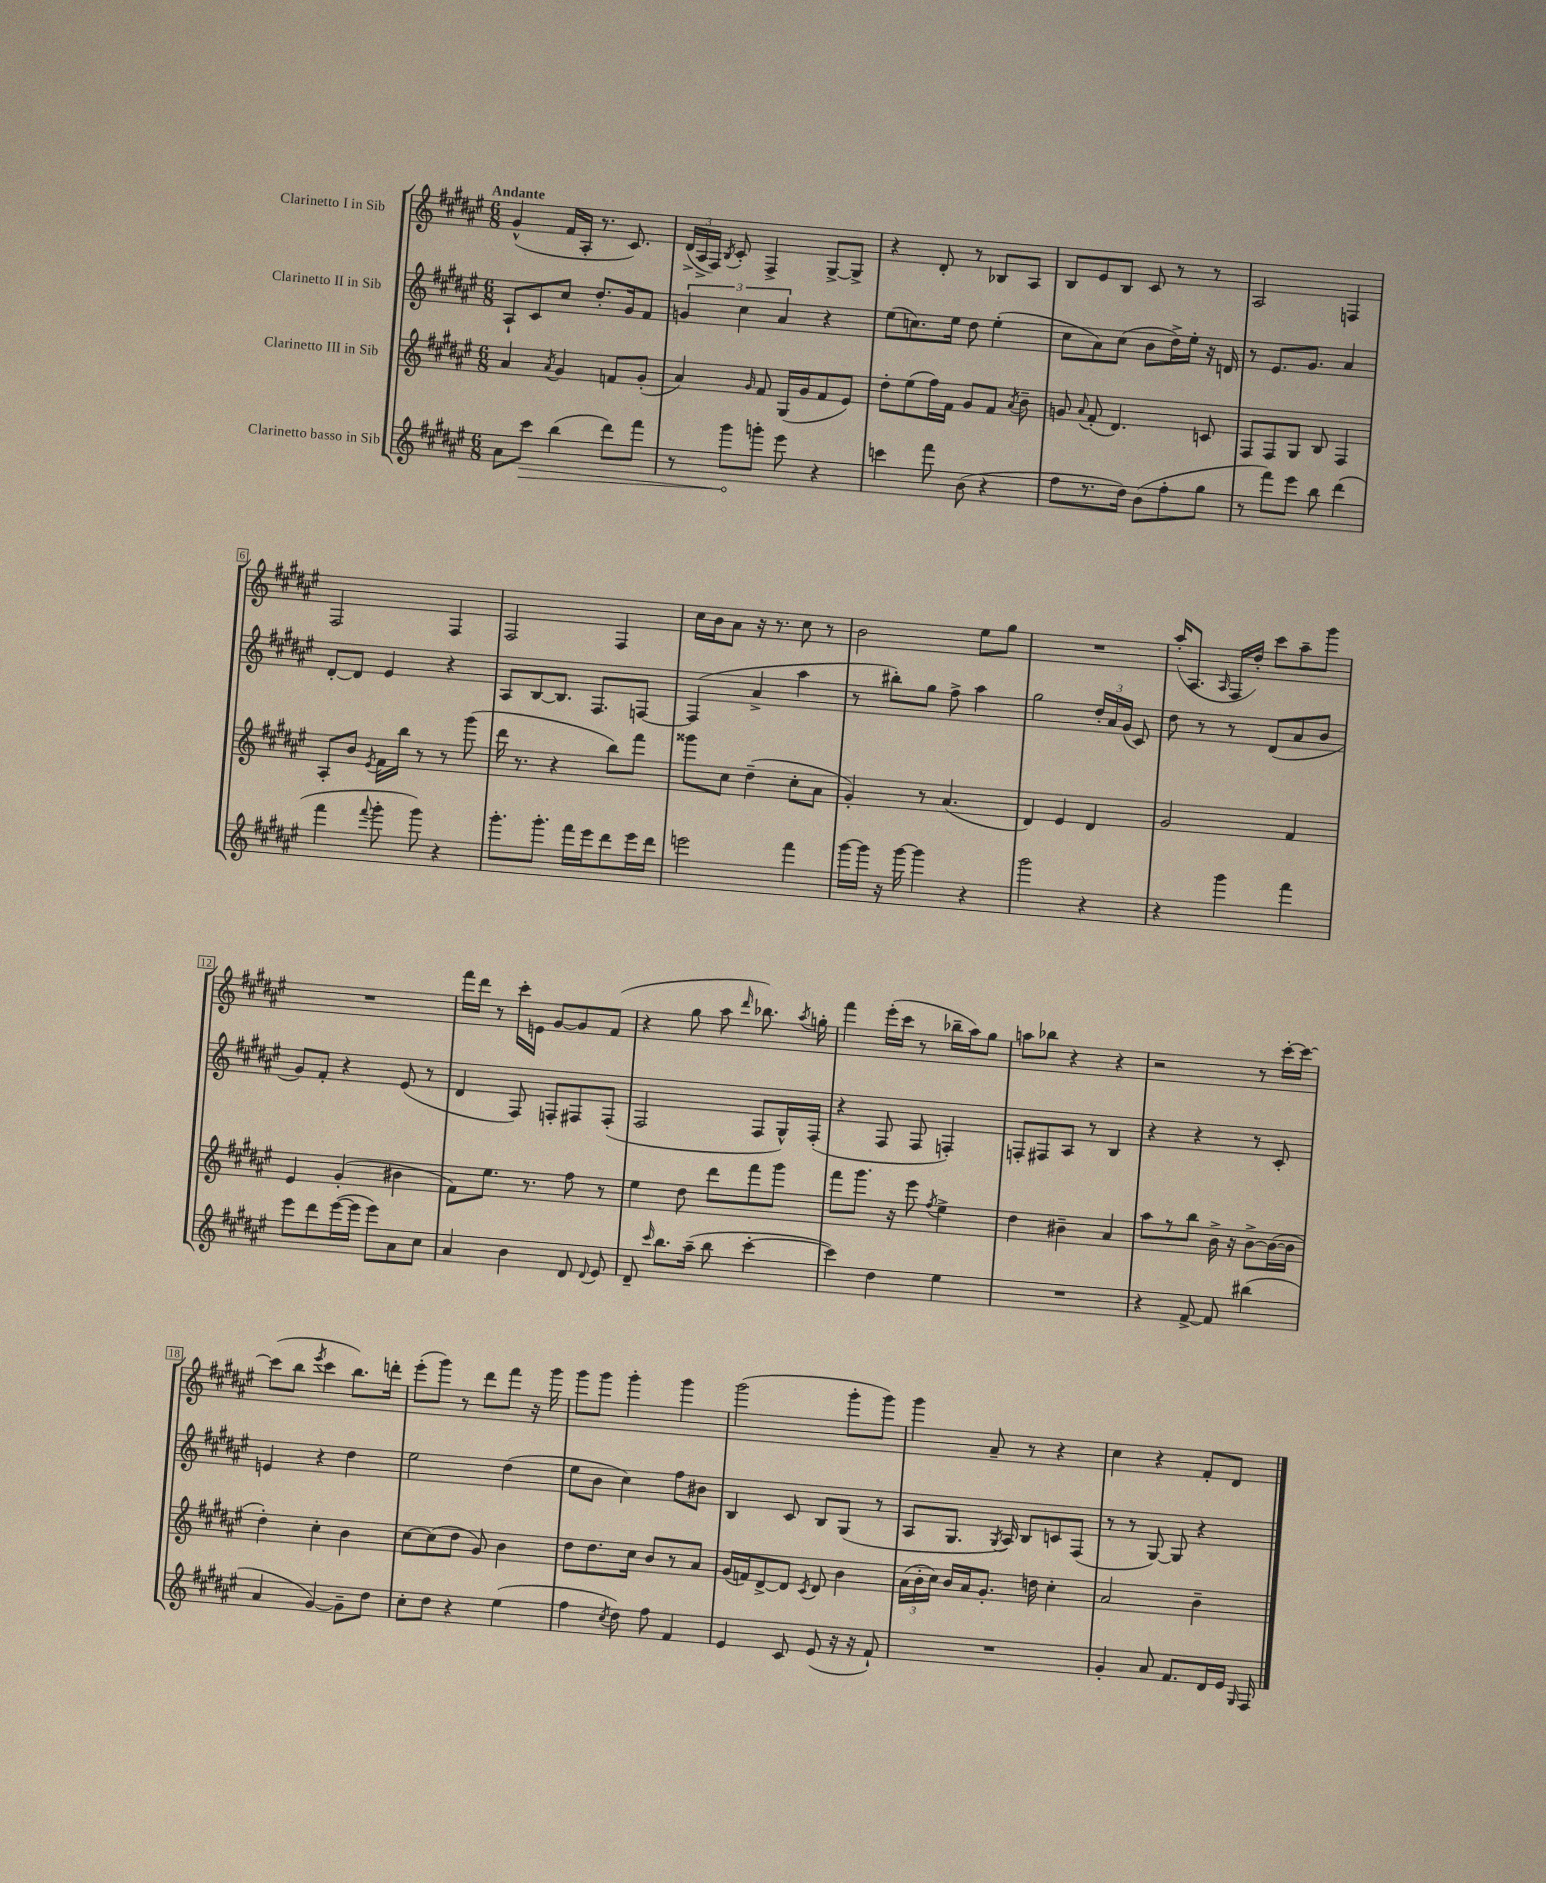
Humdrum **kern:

**kern	**kern	**kern	**kern
*staff4	*staff3	*staff2	*staff1
*clefG2	*clefG2	*clefG2	*clefG2
*k[f#c#g#d#a#e#]	*k[f#c#g#d#a#e#]	*k[f#c#g#d#a#e#]	*k[f#c#g#d#a#e#]
*M6/8	*M6/8	*M6/8	*M6/8
8a#\L	4a#/	8A#`/L	(4g#^^/
8ccc#\J	.	8c#/	.
.	8qa#/	.	.
(4bb\	4g#/	8cc#/J	16f#/LL
.	.	.	16A#'/JJ
.	.	8.dd#'/L	8.r
8ddd#\L)	8f/L	.	.
.	.	16g#/k	8.c#/)
8fff#\J	(8g#'/J	8f#/J	.
=	=	=	=
8r	4a#/)	6g/	(24d#^/LL
.	.	.	24A#^/
.	.	.	24F#/JJ)
.	.	.	8qB/
8ggg#\L	.	.	8c#'/
.	.	6cc#\	.
.	16qqg#/	.	.
8ggg'\J	8f#/	.	4F#^/
.	.	6a#/	.
8eee#\	(16G#/LL	.	.
.	16g#/J	.	.
4r	8f#/	4r	[8G#^/L
.	8e#/J)	.	8G#^/]J
=	=	=	=
4ccc\	8dd#'\L	(8ee#\L	4r
.	(8ee#\	8.cc\)	.
8fff#\	16ff#\L)	.	8d#'/
.	16f#\JJ	16ee#\Jk	.
(8b\	8g#/L	8dd#\	8r
4r	8f#/J	(4ee#'\	8B-/L
.	8qa#/	.	.
.	8b~\	.	8A#/J
=	=	=	=
8ff#\L	8g/	8cc#\L	8B/L
.	8qqa#/	.	.
8.r	(8f#'/	8a#\)	8e#/
.	4.d#/)	(8cc#\J	8B/J
16dd#\Jk)	.	.	.
(8b\L	.	8b\L	8c#/
8ff#'\	.	16dd#^\L)	8r
.	.	16ee#'\JJ	.
8gg#\J	8c/	16r	8r
.	.	16d/	.
=	=	=	=
8r	8F#/L	8r	2A#/
8fff#\L)	8F#/	8.e#/L	.
8eee#\J	8G#/J	.	.
.	.	8.g#/J	.
8bb\	8B/	.	.
(4ddd#\	4F#/	4a#/	4F/
=	=	=	=
4fff#\	8A#'/L	[8d#'/L	2F#/
.	8b/J	8d#/]J	.
8qqfff#/	8qe#/	.	.
8ggg#'\	16f#\LL	4e#/	.
.	16bb\JJ	.	.
8ggg#\)	8r	.	.
4r	8r	4r	4F#/
.	(8ggg#\	.	.
=	=	=	=
8.ggg#'\L	16ddd#\	8A#/L	2F#/
.	8.r	.	.
.	.	[8B/	.
8.ggg#'\J	.	.	.
.	4r	8.B/]J	.
16fff#\LL	.	.	.
16eee#\J	.	8.F#/L	.
8ddd#\	8bb\L)	.	4F#/
16eee#\L	8fff#\J	[8F/J	.
16ddd#\JJ	.	.	.
=	=	=	=
2eee\	8ggg##\L	(4F/]	16cc#\LL
.	.	.	16b\J
.	8cc#\J	.	8a#\J
.	(4dd#~\	4a#^/	16r
.	.	.	8.r
4fff#\	8cc#'\L	4aa#\	8cc#\
.	8a#\J	.	8r
=	=	=	=
[16ggg#\LL	4g#'/)	8r	2b\
16ggg#\]JJ	.	.	.
16r	.	8bb#'\L)	.
[16ggg#\	.	.	.
4ggg#\]	8r	8gg#\J	.
.	(4.a#/	8ff#^\	.
4r	.	4aa#\	8ee#\L
.	.	.	8gg#\J
=	=	=	=
2ggg#\	4d#/)	2gg#\	2.r
.	4e#/	.	.
4r	4d#/	24dd#'/LL	.
.	.	24a#/	.
.	.	(24g#/JJ	.
.	.	8c#/)	.
=	=	=	=
4r	2g#/	8dd#\	(16aa#'/LK
.	.	.	8.A#/J
.	.	8r	.
.	.	.	16qqA#/
4ggg#\	.	8r	16F#/LL
.	.	.	16dd#'/JJ)
.	.	(8d#/L	8ccc#\L
4fff#\	4f#/	8a#/	8aa#~\
.	.	8b/J	8ggg#\J
=	=	=	=
8eee#\L	4e#/	8g#/L)	2.r
8ddd#\	.	8f#'/J	.
([16eee#\L	(4g#'/	4r	.
16eee#\]JJ	.	.	.
8eee#\L)	.	.	.
8a#\	4b#\	(8e#/	.
8cc#\J	.	8r	.
=	=	=	=
4a#/	8f#\L)	4d#/	16fff#\LL
.	.	.	16ddd#\JJ
.	8.ee#\J	.	8r
4b\	.	8F#/)	16ccc#'\LL
.	8.r	.	16e\JJ
.	.	8F'/L	[8g#/L
8d#/	8ff#\	8F#/	8g#/]
8qqd#/	.	.	.
8e#/	8r	(8F#'/J	(8f#/J
=	=	=	=
8d#~/	4ee#\	2F#/	4r
16qqccc#/	.	.	.
8.bb\L	.	.	.
.	8dd#\	.	8gg#\
(16aa#~\Jk	.	.	.
8bb\	8ddd#\L	.	8aa#\
.	.	.	16qqddd#/
[4ccc#'\	8fff#\	8F#/L	8.bb-\)
.	8ggg#\J	16G#^^/L)	.
.	.	.	8qaa#/
.	.	(16F#'/JJ	16gg'\
=	=	=	=
4ccc#\])	8fff#\L	4r	4fff#\
.	8.ggg#\J	.	.
4dd#\	.	8F#/	(16eee#'\LL
.	16r	.	16ccc#\JJ
.	8eee#\	8F#/	8r
.	8qff#/	.	.
4ee#\	4ee#^\	4F'/)	16bb-~\LL
.	.	.	16aa#\J)
.	.	.	8gg#\J
=	=	=	=
2.r	4dd#\	8F'/L	8aa\L
.	.	8F#/	8bb-\J
.	4b#~\	8A#/J	4r
.	.	8r	.
.	4a#/	4B/	4r
=	=	=	=
4r	8aa#\L	4r	2r
.	8r	.	.
[8f#^/	8bb\J	4r	.
8f#/]	16b^\	.	.
.	16r	.	.
(4bb#\	[8b^\L	8r	8r
.	(16b\_L	8c#'/	[16ccc#'\LL
.	16b\]JJ	.	16ccc#\_JJ
=	=	=	=
4a#/	4dd#'\)	4e/	(8ccc#\]L
.	.	.	8bb\J
.	.	.	8qeee#/
[4g#/)	4cc#'\	4r	4ccc#\
8g#~\]L	4b\	4dd#\	8.bb\L)
8dd#\J	.	.	.
.	.	.	16ddd'\Jk
=	=	=	=
8cc#'\L	[8cc#\L	2ee#\	(8eee#'\L
8dd#\J	(8cc#\]	.	8ggg#\J)
4r	8dd#\J	.	8r
.	8g#/)	.	8ddd#\L
(4ee#\	4b\	(4dd#\	8fff#\J
.	.	.	16r
.	.	.	16ggg#\
=	=	=	=
4ff#\	8dd#\L	8ee#\L	8ggg#\L
.	8.dd#\	8b\J	8ggg#\J
8qcc#/	.	.	.
8dd#\)	.	4cc#\)	4ggg#'\
.	16cc#\Jk	.	.
8ff#\	8b/L	.	.
4f#/	8r	8ff#\L	4ggg#\
.	8a#/J	8b#\J	.
=	=	=	=
4e#/	(16g#/LL	4B/	(2ggg#\
.	16f/J)	.	.
.	[8d#^/	.	.
8c#/	8d#/]J	8c#/	.
.	8qc#/	.	.
(8e#/	8d#/	8B/L	.
16r	4b\	(8G#/J	8ggg#'\L
16r	.	.	.
8f#`/)	.	8r	8ggg#\J)
=	=	=	=
2.r	(24a#\LL	8A#/L	4ggg#\
.	24b'\	.	.
.	24cc#\JJ)	.	.
.	16b/LL	8.G#/J	.
.	16a#/J	.	.
.	8.g#'/J	.	8a#~/
.	.	8qG#/	.
.	.	16A#/)	.
.	.	8B/L	8r
.	16dd\	.	.
.	4cc#'\	8c/	4r
.	.	(8F#/J	.
=	=	=	=
4g#'/	2a#/	8r	4cc#\
.	.	8r	.
8a#/	.	[8G#/)	4r
8.f#/L	.	8G#/]	.
.	4b~\	4r	8f#'/L
16d#/L	.	.	.
16e#/JJ	.	.	8d#/J
16qqG#/	.	.	.
16F#/	.	.	.
==	==	==	==
*-	*-	*-	*-
